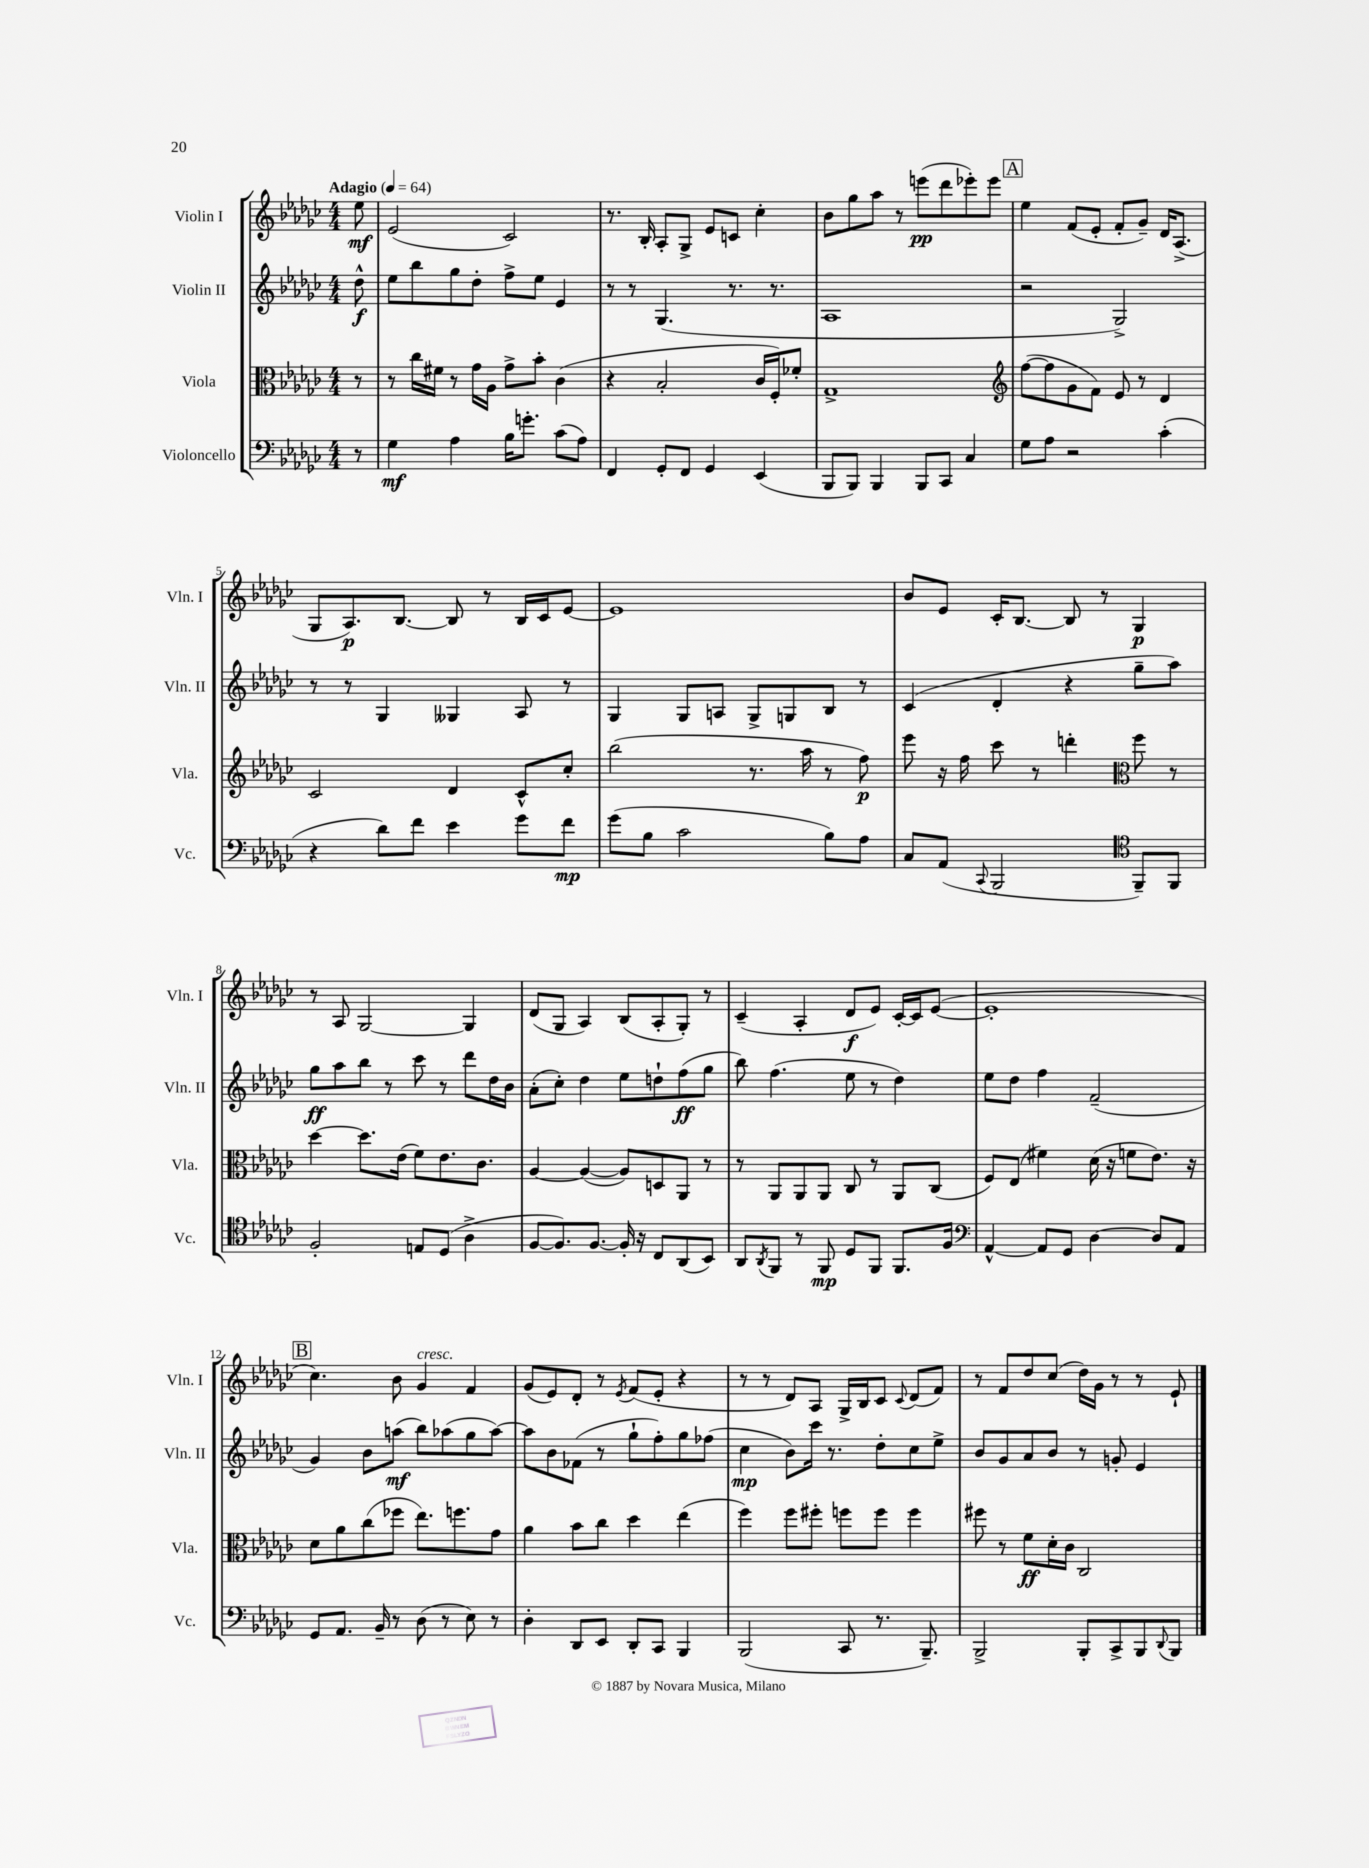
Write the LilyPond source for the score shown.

<<
\new StaffGroup <<
\new Staff = "s0" \with { instrumentName = "Violin I" shortInstrumentName = "Vln. I" } {
    \clef treble \key ges \major \numericTimeSignature \time 4/4 \partial 8 \tempo "Adagio" 4 = 64
    ees''8\mf |
    ees'2( ces'2) |
    r8. bes16-. aes8-. ges8-> ees'8 c'8 ces''4-. |
    bes'8 ges''8 aes''8 r8 e'''8\pp( des'''8 ees'''8-.) ees'''8 |
    \mark \markup { \box "A" } ees''4 f'8( ees'8-. f'8-. ges'8--) des'16 aes8.->( |
    ges8 aes8.\p) bes8.~ bes8 r8 bes16 ces'16 ees'8~ |
    ees'1 |
    bes'8 ees'8 ces'16-. bes8.~ bes8 r8 ges4\p |
    r8 aes8 ges2~ ges4 |
    des'8( ges8 aes4) bes8( aes8-. ges8-.) r8 |
    ces'4--( aes4-. des'8\f ees'8) ces'16~-. ces'16 ees'8~( |
    ees'1-. |
    \mark \markup { \box "B" } ces''4.) bes'8 ges'4^\markup { \italic "cresc." } f'4 |
    ges'8( ees'8) des'8-. r8 \acciaccatura { ees'8 } f'8( ees'8-. r4 |
    r8 r8 des'8) aes8 ges16-> bes16 ces'8 \appoggiatura { ces'8 } des'8( f'8) |
    r8 f'8 des''8 ces''8( des''16) ges'16 r8 r8 ees'8-! \bar "|." |
}
\new Staff = "s1" \with { instrumentName = "Violin II" shortInstrumentName = "Vln. II" } {
    \clef treble \key ges \major \numericTimeSignature \time 4/4 \partial 8
    des''8-^\f |
    ees''8 bes''8 ges''8 des''8-. f''8-> ees''8 ees'4 |
    r8 r8 ges4.( r8. r8. |
    aes1 |
    \mark \markup { \box "A" } r2 ges2->) |
    r8 r8 ges4 geses4 aes8 r8 |
    ges4 ges8 a8 ges8-> g8 bes8 r8 |
    ces'4( des'4-. r4 ges''8-- aes''8) |
    ges''8\ff aes''8 bes''8 r8 ces'''8 r8 des'''8 des''16 bes'16 |
    aes'8-.( ces''8-.) des''4 ees''8 d''8-! f''8\ff( ges''8 |
    bes''8) f''4.( ees''8 r8 des''4) |
    ees''8 des''8 f''4 f'2--( |
    \mark \markup { \box "B" } ges'4) bes'8 a''8\mf( bes''8) aes''8( ges''8 aes''8~) |
    aes''8 bes'8 fes'8( r8 ges''8-! f''8-.) ges''8 fes''8( |
    ces''4\mp bes'8) ces'''16 r8. des''8-. ces''8 ees''8-> |
    bes'8 ges'8 aes'8 bes'8 r8 g'8-. ees'4 \bar "|." |
}
\new Staff = "s2" \with { instrumentName = "Viola" shortInstrumentName = "Vla." } {
    \clef alto \key ges \major \numericTimeSignature \time 4/4 \partial 8
    r8 |
    r8 ces''16 fis'16 r8 ges'16 aes16 ges'8-> bes'8-. ces'4( |
    r4 bes2-. ces'16 f16-.) fes'8-. |
    ges1-> |
    \mark \markup { \box "A" } \clef treble f''8~( f''8 ges'8 f'8) ees'8 r8 des'4 |
    ces'2 des'4 ces'8-^ ces''8-. |
    bes''2( r8. aes''16 r8 f''8\p) |
    ees'''8 r16 f''16 ces'''8 r8 d'''4-. \clef alto f''8 r8 |
    des''4~ des''8. ees'16( f'8) ees'8. ces'8. |
    aes4~ aes4~( aes8) d8 aes,8 r8 |
    r8 aes,8 aes,8 aes,8 ces8 r8 aes,8 ces8( |
    f8) ees8( fis'4) des'16( r16 f'8 ees'8.) r16 |
    \mark \markup { \box "B" } des'8 aes'8 ces''8( fes''8 ees''8.) f''8. ges'8 |
    aes'4 bes'8 ces''8 des''4 ees''4( |
    f''4) f''8 fis''8-. f''8 f''8 f''4 |
    fis''8 r8 f'8\ff des'16-. ces'16 ces2 \bar "|." |
}
\new Staff = "s3" \with { instrumentName = "Violoncello" shortInstrumentName = "Vc." } {
    \clef bass \key ges \major \numericTimeSignature \time 4/4 \partial 8
    r8 |
    ges4\mf aes4 bes16 g'8.-. ces'8( aes8) |
    f,4 ges,8-. f,8 ges,4 ees,4( |
    bes,,8 bes,,8) bes,,4 bes,,8 ces,8 ces4 |
    \mark \markup { \box "A" } ges8 aes8 r2 ces'4-.( |
    r4 des'8) f'8 ees'4 ges'8 f'8\mp |
    ges'8( bes8 ces'2 bes8) aes8 |
    ces8 aes,8( \appoggiatura { ces,8 } bes,,2 \clef tenor f,8--) f,8 |
    f2-. e8 des8( aes4-> |
    f8~ f8.) f8.~ f16-. r16 ces8 aes,8( bes,8) |
    aes,8 \acciaccatura { aes,8 } f,8 r8 f,8\mp des8 f,8 f,8. f16 |
    \clef bass aes,4~-^ aes,8 ges,8 des4~ des8 aes,8 |
    \mark \markup { \box "B" } ges,8 aes,8. bes,16-- r8 des8( r8 ees8) r8 |
    des4-. des,8 ees,8 des,8-. ces,8 bes,,4 |
    bes,,2( ces,8 r8. bes,,8.--) |
    bes,,2-> bes,,8-. ces,8-> bes,,8 \appoggiatura { des,8 } bes,,8 \bar "|." |
}
>>
>>
